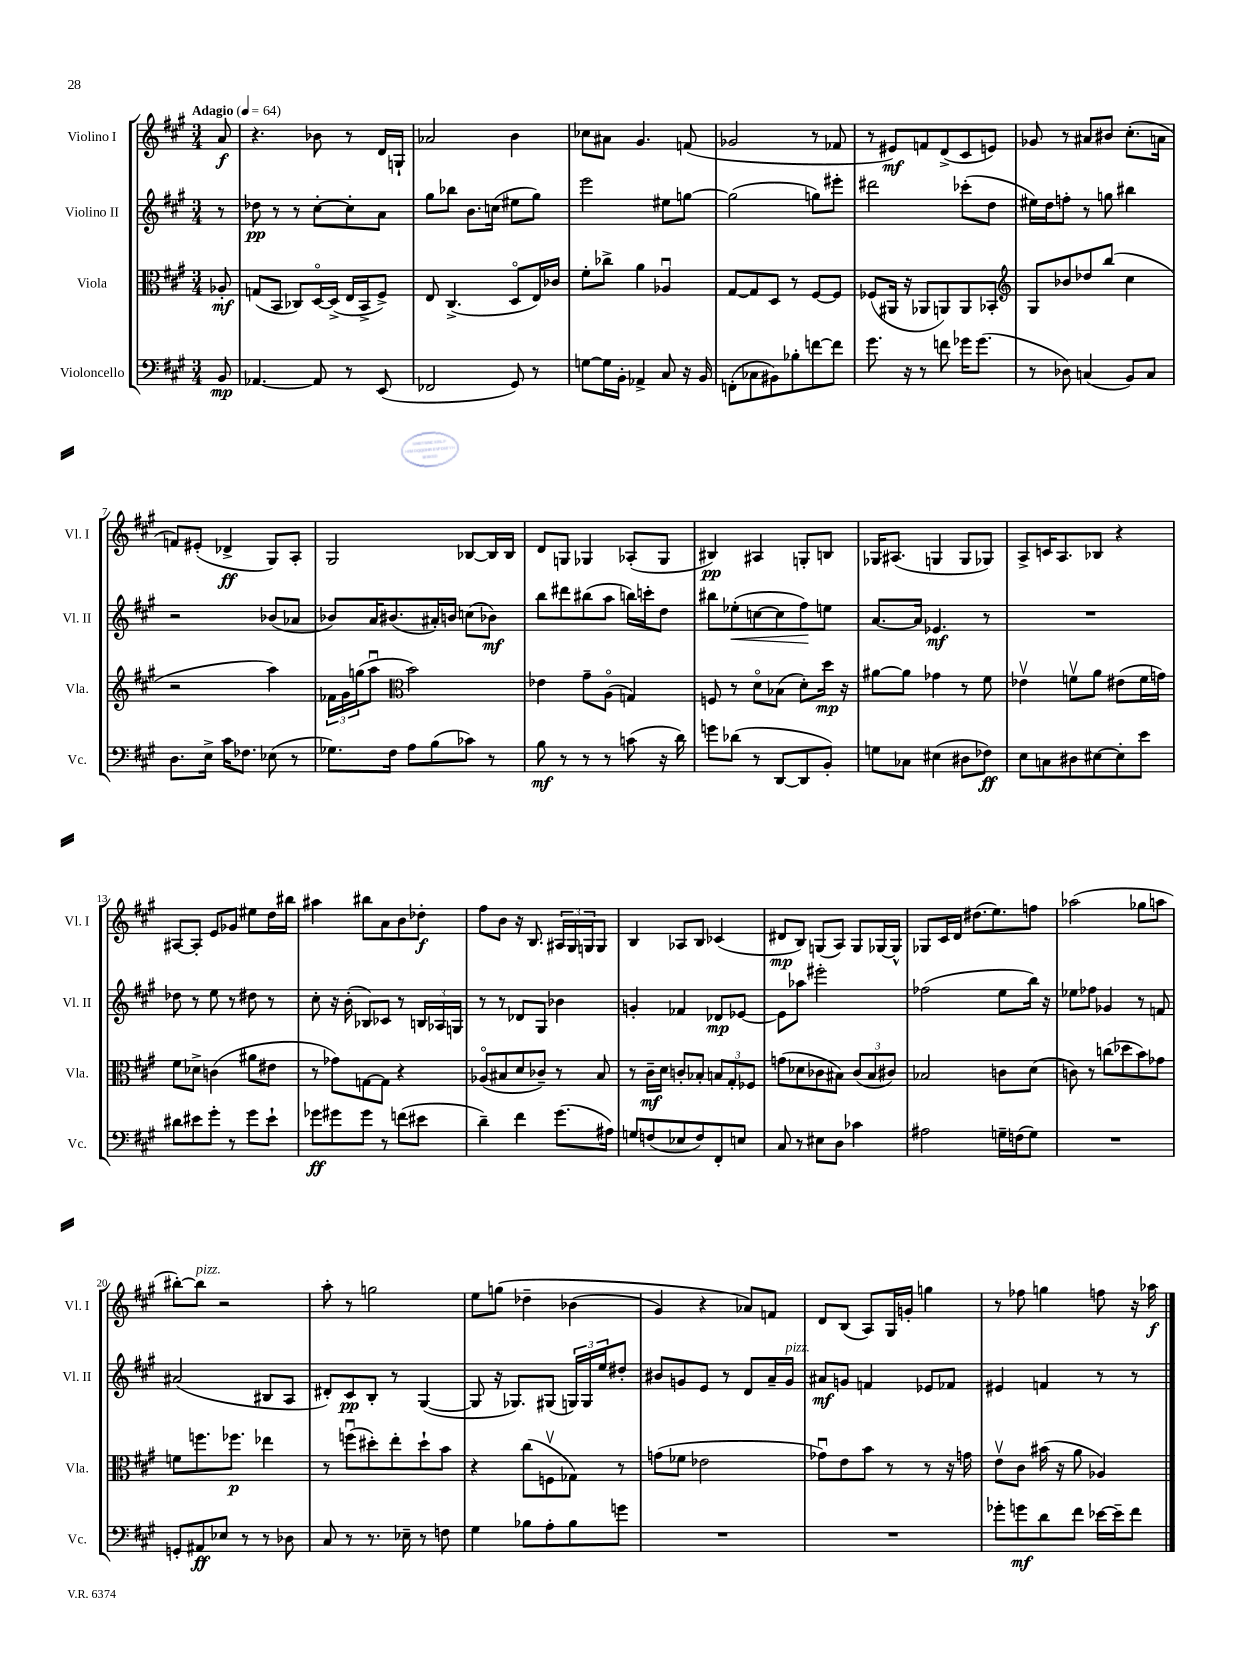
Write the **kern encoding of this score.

**kern	**kern	**kern	**kern
*staff4	*staff3	*staff2	*staff1
*clefF4	*clefC3	*clefG2	*clefG2
*k[f#c#g#]	*k[f#c#g#]	*k[f#c#g#]	*k[f#c#g#]
*M3/4	*M3/4	*M3/4	*M3/4
*MM64	*MM64	*MM64	*MM64
8BB	8A-'	8r	8a
=	=	=	=
[4.AA-	(8G	8dd-	4.r
.	8BB	8r	.
.	8C-)	8r	.
8AA-]	[16Do	[8cc#'	8b-
.	(16D^]	.	.
8r	16E	8cc#']	8r
.	16BB^	.	.
(8EE	8F#^)	8a	16d
.	.	.	16G`
=	=	=	=
2FF-	8E	8gg#	2a-
.	(4.C#^	8bb-	.
.	.	8.b	.
.	.	(16cc	.
8GG#)	8Do	8ee#	4b
8r	16E)	8gg#)	.
.	16c-	.	.
=	=	=	=
[8G	8f#'	2eee	8cc-
16G]	8cc-^	.	8a#
16BB'	.	.	.
4AA-^	4a	.	4.g#
8C#	4A-u	8ee#	.
16r	.	[8gg	(8f
16BB	.	.	.
=	=	=	=
(8FF'	[8G#	(2gg]	2g-
8C-	8G#]	.	.
8BB#)	8D	.	.
8B-'	8r	.	.
[8f	[8F#	8gg)	8r
8f]	8F#]	8eee#'	8f-
=	=	=	=
8.g#	(8F-	2ddd#	8r
.	16AA#	.	8e#)
16r	16r	.	.
8r	8AA-	.	8f
8f	8AA)	.	(8d^
16g-	8AA	(8ccc-'	8c#
(8.g-	.	.	.
.	8BB-'	8dd	8e)
=	=	=	=
*	*clefG2	*	*
8r	8G#	16ee#)	8g-
.	.	16dd	.
8D-)	8b-	8ff'	8r
(4C	8dd-	8r	8a#
.	(8bb	8gg	8b#
8BB)	4cc#	4bb#	(8.cc#'
8C	.	.	.
.	.	.	16a
=	=	=	=
8.D	2r	2r	8f)
.	.	.	(8e#'
16E^	.	.	.
16c#	.	.	4d-^
8.F-	.	.	.
(8E-	4aa)	(8b-	8G#)
8r	.	8a-	8A'
=	=	=	=
8.G-)	24f-	8b-)	2G#
.	24g#	.	.
.	(24gg	.	.
.	8aau	16a	.
16F#	.	(8.b#	.
*	*clefC3	*	*
8A	2b)	.	.
(8B	.	16a#')	.
.	.	16b	.
8c-)	.	(8cc	[8B-
8r	.	8b-)	16B-]
.	.	.	16B-
=	=	=	=
8B	4e-	8bb	8d
8r	.	8ddd#	8G
8r	8g#~	(8bb#	4G-
8r	(8Ao	8aa	.
(8c	4G)	16bb)	(8A-'
.	.	16ccc'	.
16r	.	8dd	8G-
16d)	.	.	.
=	=	=	=
8g	8F	8bb#	4B#)
(8d-	8r	(8ee-'	.
8r	8do	[8cc	4A#
[8DD	(8B-	8cc]	.
8DD]	8d')	8ff#)	8G'
8BB')	16dd	8ee	8B
.	16r	.	.
=	=	=	=
8G	[8a#	[8.a	16G-
.	.	.	(8.A#
8C-	8a#]	.	.
.	.	16a]	.
(4E#	4g-	4.e-	4G
8D#	8r	.	8G
8F-)	8f#	8r	8G-)
=	=	=	=
8E	4e-v	2.r	8A^
8C	.	.	16c
.	.	.	8.A
8D#	8fv	.	.
[8E#	8a	.	8B-
8E#']	(8e#	.	4r
8e	16f	.	.
.	16g)	.	.
=	=	=	=
8d#	8f#	8dd-	[8A#
8e#	8d-^	8r	8A#']
8g#'	(4c	8ee	8e
8r	.	8r	8g-
8g#	8a#	8dd#	8ee#
8e#`	8e#	8r	16dd
.	.	.	16bb#
=	=	=	=
8g-	8r	8cc#'	4aa#
8g#	8g-)	16r	.
.	.	(16b'	.
8g#	[8G	8B-)	8bb#
8r	8G]	8c-	8a
(8f	4r	8r	8b
8e#	.	24B	8dd-'
.	.	24A-	.
.	.	24G	.
=	=	=	=
4d~)	(8A-o	8r	8ff#
.	8B#	8r	8b
4f#	8d	8d-	16r
.	.	.	8.B
.	8c-~)	8G#	.
(8.g#	8r	4b-	24A#
.	.	.	24G#
.	.	.	24G
.	8B#	.	8G
16A#)	.	.	.
=	=	=	=
8G	8r	4g'	4B
(8F	16c#~	.	.
.	16d	.	.
8E-	8c'	4f-	8A-
8F)	8B-'	.	8B
8FF#'	12B	8d-	(4c-
.	12G#'	.	.
8E	.	[8e-	.
.	12F-	.	.
=	=	=	=
8C#	(8g	8e-]	8d#
8r	8d-	8aa-	8B)
8E#	8c-	2eee#'	(8G
8D	8B#)	.	8A)
4c-	(12c-	.	8G
.	12B#	.	.
.	.	.	[16G-
.	12c#)	.	.
.	.	.	16G-^^]
=	=	=	=
2A#	2B-	(2ff-	8G-
.	.	.	16c#
.	.	.	16d
.	.	.	(8.dd#
.	.	.	8.ee)
16G~	8c	8ee	.
(16F	.	.	.
8G)	(8d	16bb)	8ff
.	.	16r	.
=	=	=	=
2.r	8c)	8ee-	(2aa-
.	8r	8ff-	.
.	(8cc	4g-	.
.	8dd-	.	.
.	8b)	8r	8gg-
.	8g-	8f	8aa
=	=	=	=
8GG'	8f	(2a#	[8bb#')
8AA#	8.ff	.	8bb#]
8E-	.	.	2r
.	8.ff-	.	.
8r	.	.	.
8r	4ee-	8B#	.
8D-	.	8A	.
=	=	=	=
8C#	8r	8d#')	8aa'
8r	(8ffu	8c#	8r
8.r	8dd#')	8B'	2gg
.	8ee'	8r	.
16E-~	.	.	.
8r	8dd#`	([4G#	.
8F	8b	.	.
=	=	=	=
4G#	4r	8G#]	8ee
.	.	16r	&(8gg
.	.	8.G-)	.
8B-	(8cc#	.	4dd-~
8A'	8Fv	(8G#	.
8B-	8G-)	24G)	(4b-
.	.	24G	.
.	.	24ee	.
8g	8r	8dd#'	.
=	=	=	=
2.r	(8g	8b#	4g#)
.	8f-	8g	.
.	2e-	8e	4r
.	.	8r	.
.	.	8d	8a-&)
.	.	16a~	8f
.	.	16g	.
=	=	=	=
2.r	8g-u)	8a#	8d
.	8e	8g	(8B
.	8b	4f	8A)
.	8r	.	16G#
.	.	.	16g'
.	8r	8e-	4gg
.	16r	8f-	.
.	16g	.	.
=	=	=	=
8g-'	8ev	4e#	8r
8g	8c#	.	8ff-
8d	(16b#	4f	4gg
.	16r	.	.
8f#	8a	.	.
[16e-	4A-)	8r	8ff
16e-~]	.	.	.
8f#	.	8r	16r
.	.	.	16aa-
==	==	==	==
*-	*-	*-	*-
